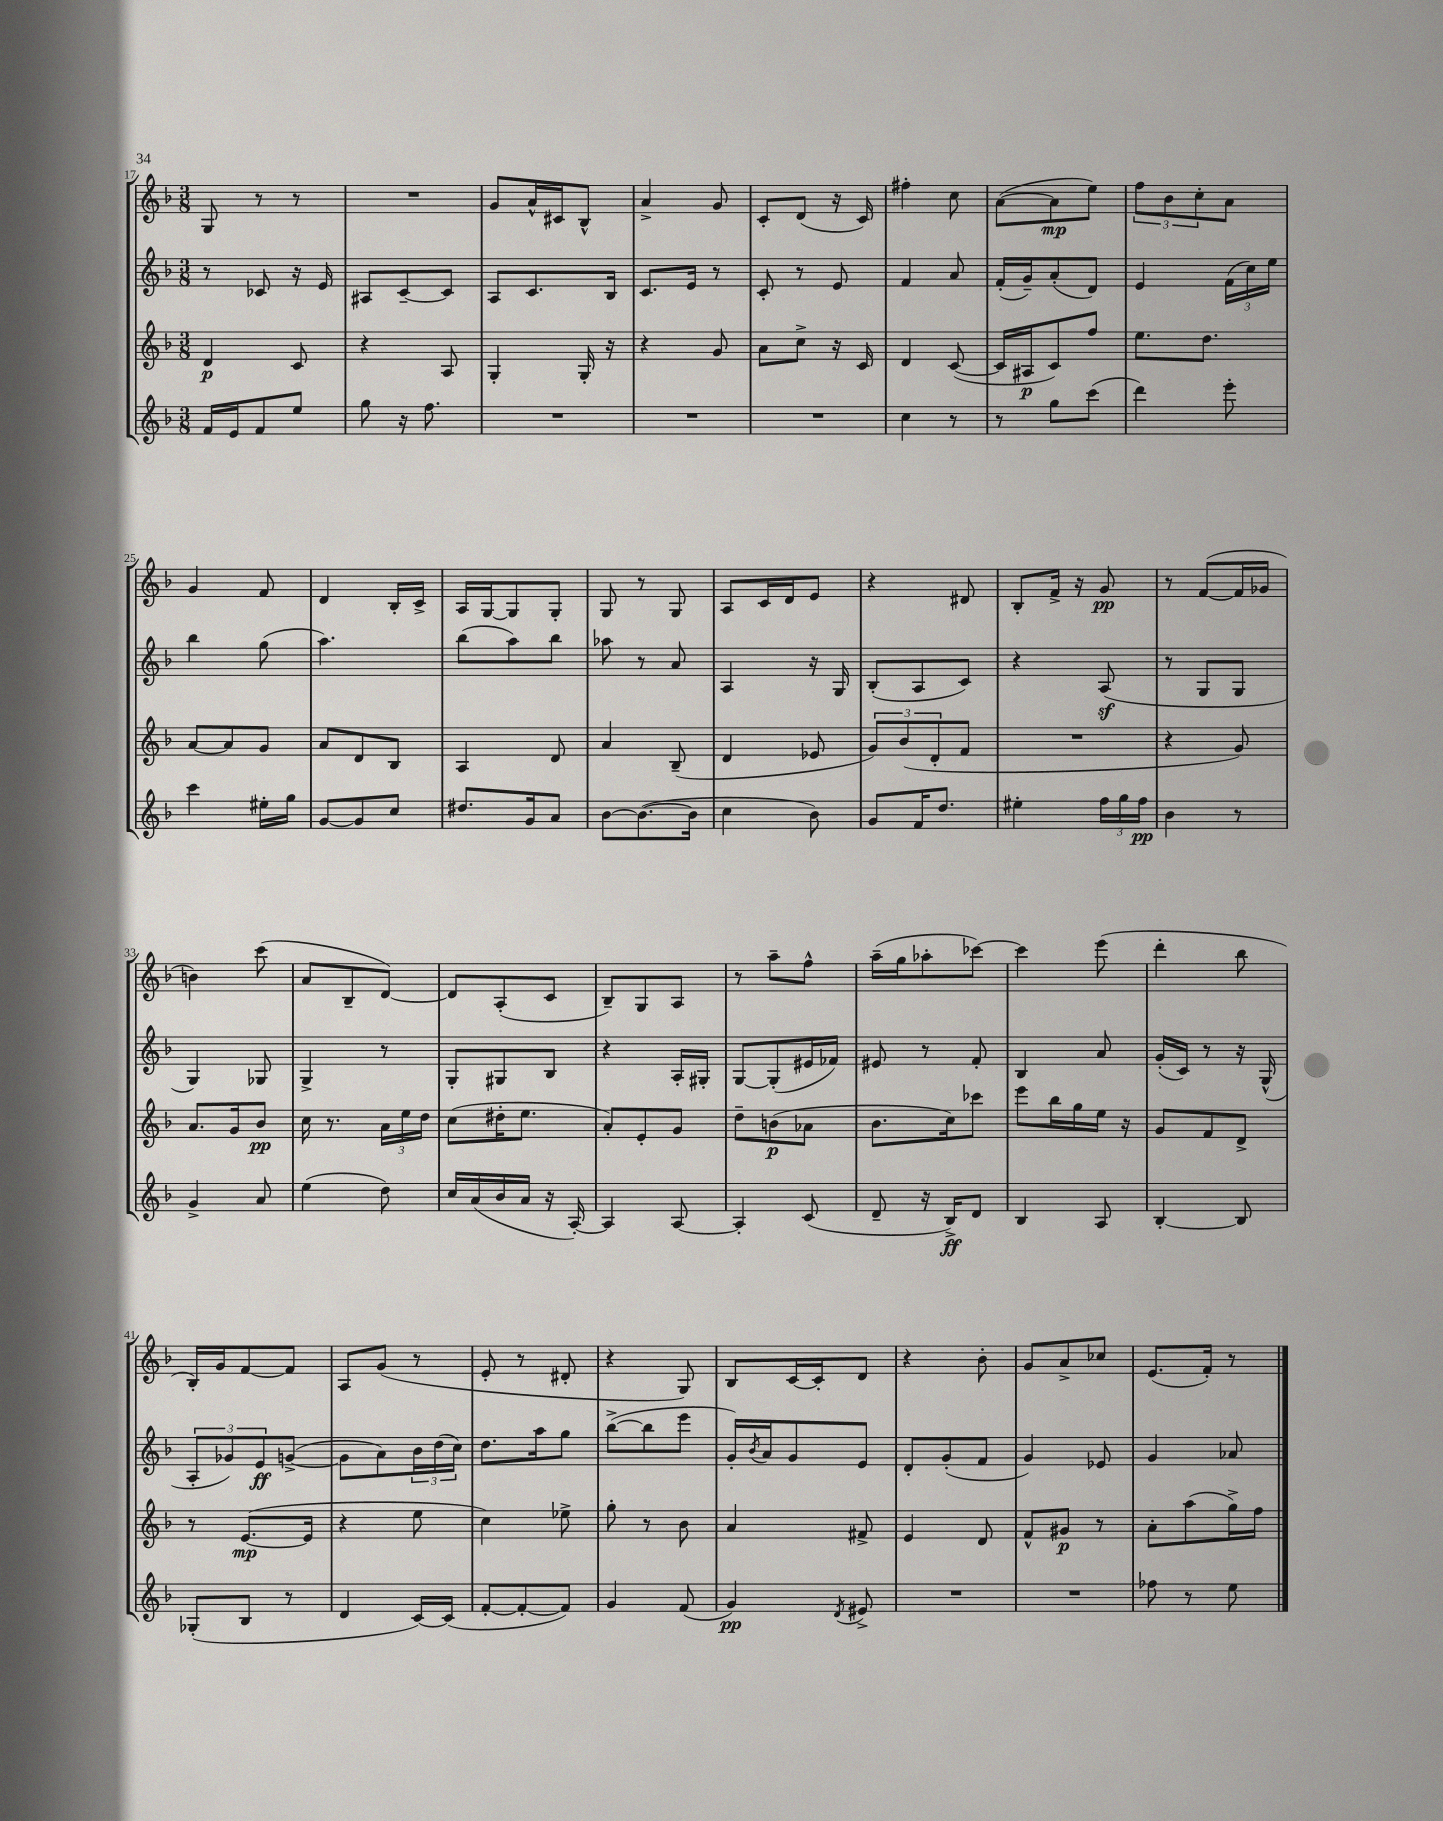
<<
\new StaffGroup <<
\new Staff = "s0" {
    \clef treble \key f \major \numericTimeSignature \time 3/8
    g8 r8 r8 |
    R4. |
    g'8 a'16-^ cis'16 bes8-^ |
    a'4-> g'8 |
    c'8-. d'8( r16 c'16) |
    fis''4-. c''8 |
    a'8~( a'8\mp e''8) |
    \tuplet 3/2 { f''8 bes'8 c''8-. } a'8 |
    g'4 f'8 |
    d'4 bes16-. c'16-> |
    a16 g16~ g8 g8-. |
    g8 r8 g8 |
    a8 c'16 d'16 e'8 |
    r4 dis'8 |
    bes8-. f'16-> r16 g'8\pp |
    r8 f'8~( f'16 ges'16 |
    b'4) c'''8( |
    a'8 bes8-- d'8~) |
    d'8 a8-.( c'8 |
    bes8--) g8 a8 |
    r8 a''8-- f''8-^ |
    a''16--( g''16 aes''8-. ces'''8~) |
    ces'''4 e'''8( |
    d'''4-. bes''8 |
    bes16-.) g'16 f'8~ f'8 |
    a8 g'8( r8 |
    e'8-. r8 dis'8-. |
    r4 g8) |
    bes8 c'16~ c'16-. d'8 |
    r4 bes'8-. |
    g'8 a'8-> ces''8 |
    e'8.( f'16-.) r8 \bar "|." |
}
\new Staff = "s1" {
    \clef treble \key f \major \numericTimeSignature \time 3/8
    r8 ces'8 r16 e'16 |
    ais8 c'8~-- c'8 |
    a8 c'8. bes16 |
    c'8. e'16 r8 |
    c'8-. r8 e'8 |
    f'4 a'8 |
    f'16-.( g'16--) a'8-.( d'8) |
    e'4 \tuplet 3/2 { f'16( c''16) e''16 } |
    bes''4 g''8( |
    a''4.) |
    bes''8( a''8) bes''8 |
    aes''8 r8 a'8 |
    a4 r16 g16 |
    bes8-.( a8 c'8) |
    r4 a8\sf( |
    r8 g8 g8 |
    g4) ges8 |
    g4-> r8 |
    g8-. gis8 bes8 |
    r4 a16-. gis16-. |
    g8~ g8-.( eis'16 fes'16) |
    eis'8 r8 f'8-. |
    bes4 a'8 |
    g'16-.( c'16) r8 r16 g16-^( |
    \tuplet 3/2 { a8-. ges'8) e'8\ff } g'8~->( |
    g'8 a'8) \tuplet 3/2 { bes'16 d''16( c''16) } |
    d''8. a''16 g''8 |
    bes''8~->( bes''8 e'''8 |
    g'16-.) \acciaccatura { bes'8 } a'16 g'8 e'8 |
    d'8-. g'8-.( f'8 |
    g'4) ees'8 |
    g'4 aes'8 \bar "|." |
}
\new Staff = "s2" {
    \clef treble \key f \major \numericTimeSignature \time 3/8
    d'4\p c'8 |
    r4 a8 |
    g4-. g16-. r16 |
    r4 g'8 |
    a'8 c''8-> r16 c'16 |
    d'4 c'8~( |
    c'16 ais16\p c'8) f''8 |
    e''8. d''8. |
    a'8~ a'8 g'8 |
    a'8 d'8 bes8 |
    a4 d'8 |
    a'4 bes8--( |
    d'4 ees'8 |
    \tuplet 3/2 { g'8) bes'8( d'8-. } f'8 |
    R4. |
    r4 g'8) |
    a'8. g'16 bes'8\pp |
    c''16 r8. \tuplet 3/2 { a'16 e''16 d''16 } |
    c''8( dis''16-. e''8. |
    a'8-.) e'8-. g'8 |
    d''8-- b'8\p( aes'8 |
    bes'8. c''16) ces'''8 |
    e'''8 bes''16 g''16 e''16 r16 |
    g'8 f'8 d'8-> |
    r8 e'8.~\mp( e'16 |
    r4 e''8 |
    c''4) ees''8-> |
    g''8-. r8 bes'8 |
    a'4 fis'8-> |
    e'4 d'8 |
    f'8-^ gis'8\p r8 |
    a'8-. a''8( g''16->) f''16 \bar "|." |
}
\new Staff = "s3" {
    \clef treble \key f \major \numericTimeSignature \time 3/8
    f'16 e'16 f'8 e''8 |
    g''8 r16 f''8. |
    R4. |
    R4. |
    R4. |
    c''4 r8 |
    r8 g''8 c'''8( |
    d'''4) e'''8-. |
    c'''4 eis''16-. g''16 |
    g'8~ g'8 c''8 |
    dis''8. g'16 a'8 |
    bes'8~ bes'8.~( bes'16 |
    c''4 bes'8) |
    g'8 f'16 d''8. |
    eis''4-. \tuplet 3/2 { f''16 g''16 f''16\pp } |
    bes'4 r8 |
    g'4-> a'8 |
    e''4( d''8) |
    c''16 a'16( bes'16 a'16 r16 a16~-.) |
    a4 a8~ |
    a4-. c'8( |
    d'8-- r16 bes16->\ff) d'8 |
    bes4 a8 |
    bes4~-. bes8 |
    ges8-.( bes8 r8 |
    d'4 c'16~) c'16( |
    f'8~-. f'8~-. f'8) |
    g'4 f'8( |
    g'4\pp) \acciaccatura { d'8 } eis'8-> |
    R4. |
    R4. |
    fes''8 r8 e''8 \bar "|." |
}
>>
>>
\layout { \context { \Score currentBarNumber = #17 } }
